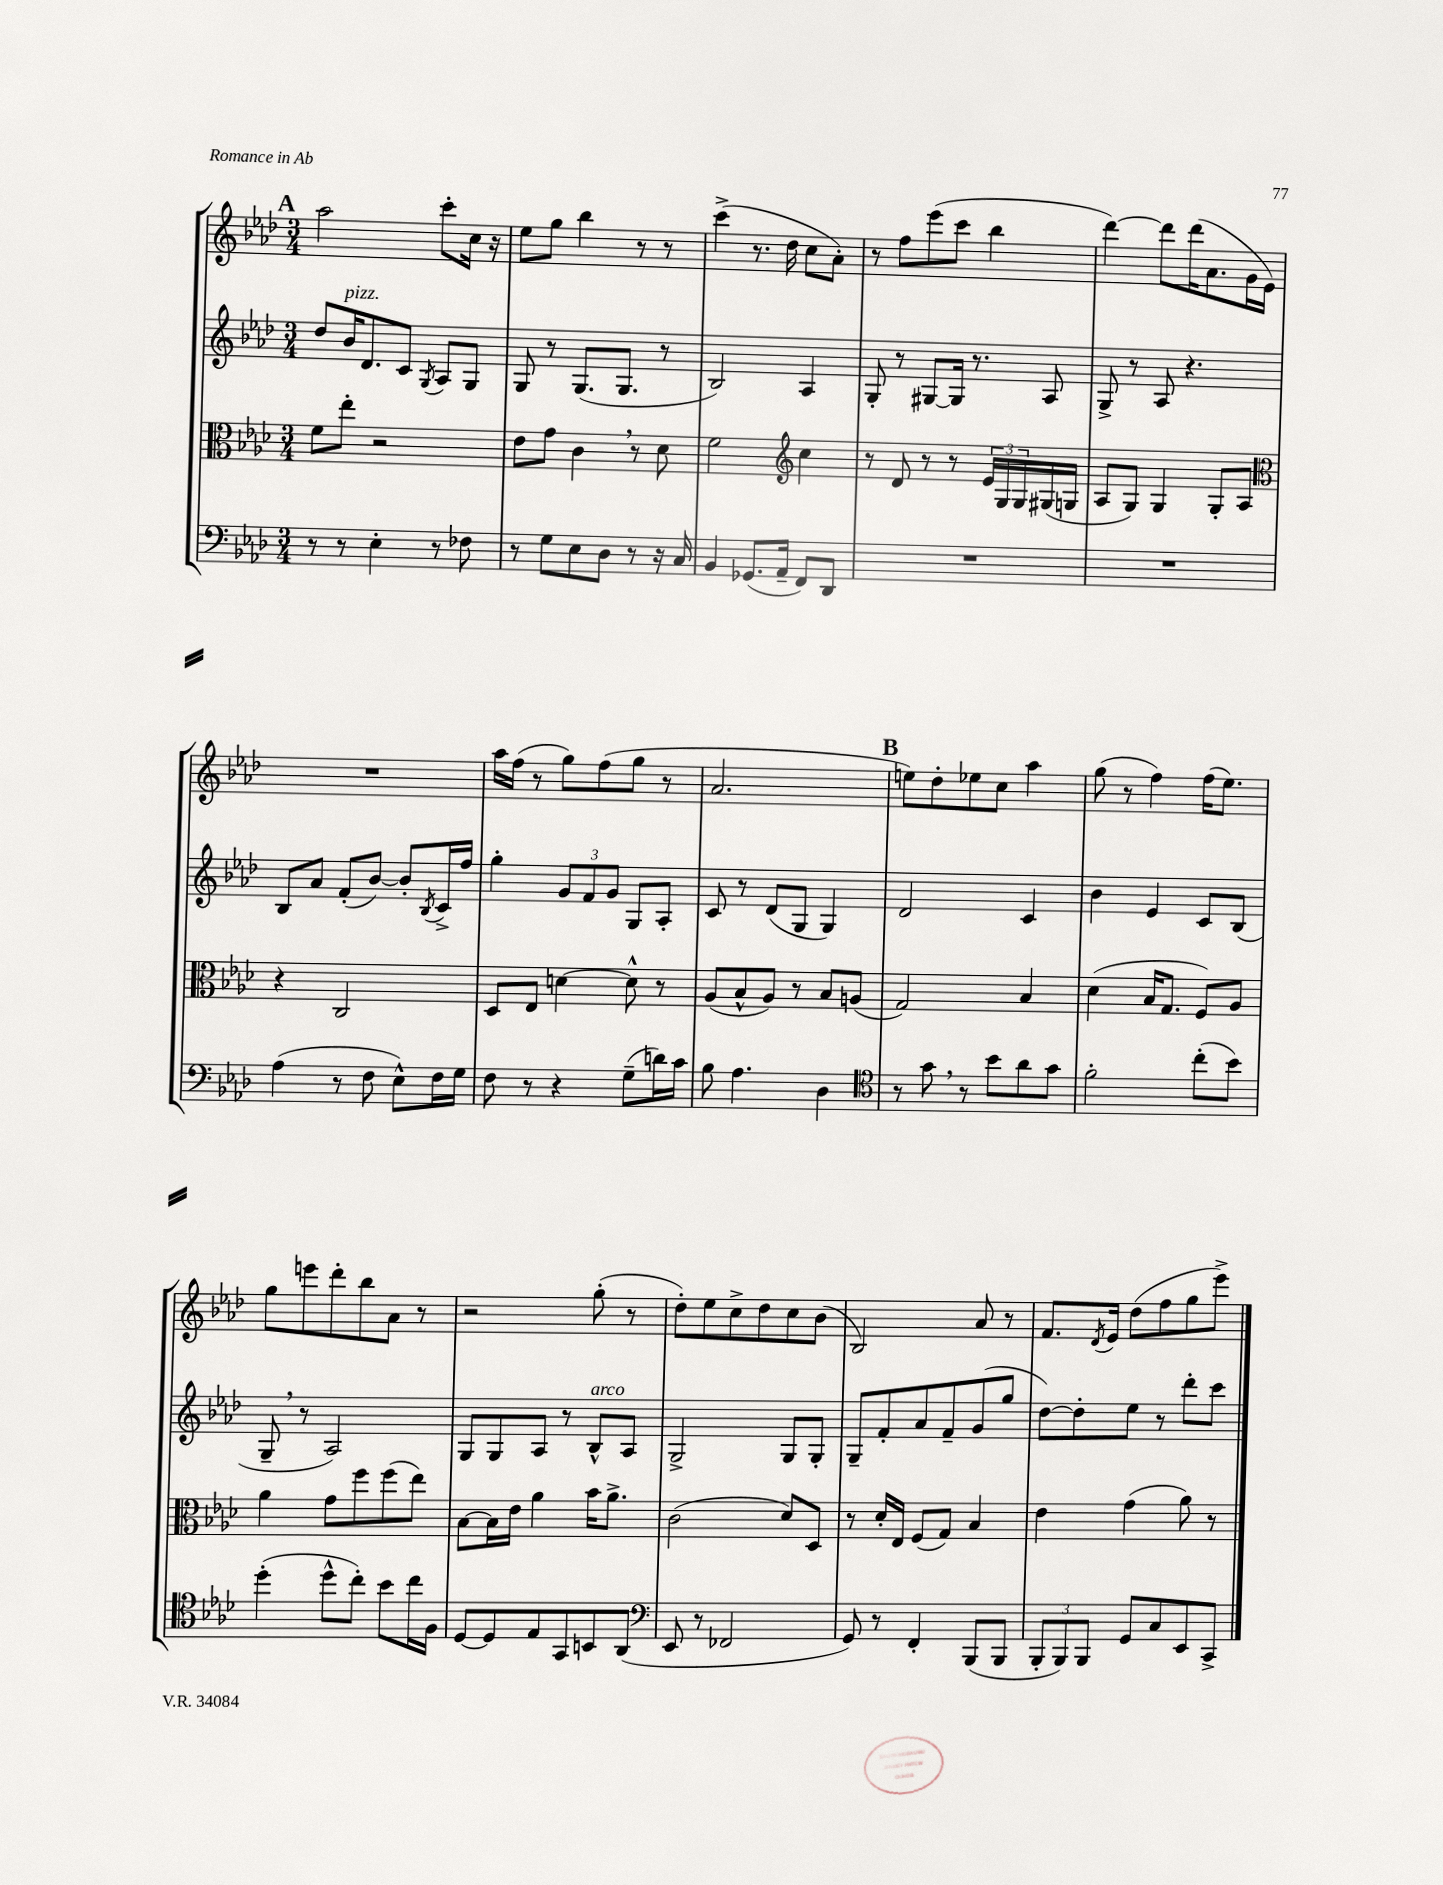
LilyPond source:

<<
\new StaffGroup <<
\new Staff = "s0" {
    \clef treble \key aes \major \numericTimeSignature \time 3/4
    \mark \markup { \bold "A" } aes''2 c'''8-. c''16 r16 |
    ees''8 g''8 bes''4 r8 r8 |
    c'''4->( r8. des''16 c''8 aes'8-.) |
    r8 f''8 ees'''8( c'''8 bes''4 |
    des'''4~) des'''8 des'''16( aes'8. g'16 ees'16) |
    R2. |
    aes''16 f''16( r8 g''8) f''8( g''8 r8 |
    aes'2. |
    \mark \markup { \bold "B" } e''8) des''8-. ees''8 c''8 aes''4 |
    g''8( r8 f''4) f''16( ees''8.) |
    g''8 e'''8 des'''8-. bes''8 aes'8 r8 |
    r2 g''8-.( r8 |
    des''8-.) ees''8 c''8-> des''8 c''8 bes'8( |
    bes2) aes'8 r8 |
    f'8. \acciaccatura { des'8 } ees'16 des''8( f''8 g''8 ees'''8->) \bar "|." |
}
\new Staff = "s1" {
    \clef treble \key aes \major \numericTimeSignature \time 3/4
    \mark \markup { \bold "A" } des''8 bes'16^\markup { \italic "pizz." } des'8. c'8 \acciaccatura { g8 } aes8 g8 |
    g8 r8 g8.( g8. r8 |
    bes2) aes4 |
    g8-. r8 gis8~ gis16 r8. aes8 |
    g8-> r8 aes8 r4. |
    bes8 aes'8 f'8-.( bes'8~) bes'8-. \acciaccatura { bes8 } c'16-> f''16 |
    g''4-. \tuplet 3/2 { g'8 f'8 g'8 } g8 aes8-. |
    c'8 r8 des'8( g8 g4) |
    \mark \markup { \bold "B" } des'2 c'4 |
    bes'4 ees'4 c'8 bes8( |
    g8-- \breathe r8 aes2) |
    g8 g8 aes8 r8 bes8-^^\markup { \italic "arco" } aes8 |
    g2-> g8 g8-. |
    g8-- f'8-. aes'8 f'8-- g'8( g''8 |
    des''8~) des''8-. ees''8 r8 des'''8-. c'''8 \bar "|." |
}
\new Staff = "s2" {
    \clef alto \key aes \major \numericTimeSignature \time 3/4
    \mark \markup { \bold "A" } f'8 ees''8-. r2 |
    ees'8 g'8 c'4 \breathe r8 des'8 |
    f'2 \clef treble c''4 |
    r8 des'8 r8 r8 \tuplet 3/2 { ees'16 g16 g16 } gis16( g16 |
    aes8 g8) g4 g8-. aes8 |
    \clef alto r4 c2 |
    des8 ees8 d'4~ d'8-^ r8 |
    aes8( bes8-^ aes8) r8 bes8 a8( |
    \mark \markup { \bold "B" } g2) bes4 |
    des'4( bes16 g8. f8) aes8 |
    aes'4 g'8 f''8 f''8( ees''8) |
    bes8~ bes16 ees'16 aes'4 bes'16 aes'8.-> |
    c'2( des'8) des8 |
    r8 des'16-. ees16 f8( g8) bes4 |
    ees'4 g'4( aes'8) r8 \bar "|." |
}
\new Staff = "s3" {
    \clef bass \key aes \major \numericTimeSignature \time 3/4
    \mark \markup { \bold "A" } r8 r8 ees4-. r8 fes8 |
    r8 g8 ees8 des8 r8 r16 c16 |
    bes,4 ges,8.( aes,16-- f,8) des,8 |
    R2. |
    R2. |
    aes4( r8 f8 ees8-^) f16 g16 |
    f8 r8 r4 g8--( d'16) c'16 |
    bes8 aes4. des4 |
    \mark \markup { \bold "B" } \clef tenor r8 g'8 \breathe r8 bes'8 aes'8 g'8 |
    f'2-. c''8-.( bes'8) |
    des''4-.( des''8-^ c''8-.) bes'8 c''16 f16 |
    des8~ des8 ees8 g,8 b,8 aes,8( |
    \clef bass ees,8 r8 fes,2 |
    g,8) r8 f,4-. bes,,8( bes,,8 |
    \tuplet 3/2 { bes,,8-. bes,,8) bes,,8 } g,8 c8 ees,8 c,8-> \bar "|." |
}
>>
>>
\layout { \context { \Score \remove "Bar_number_engraver" } }
